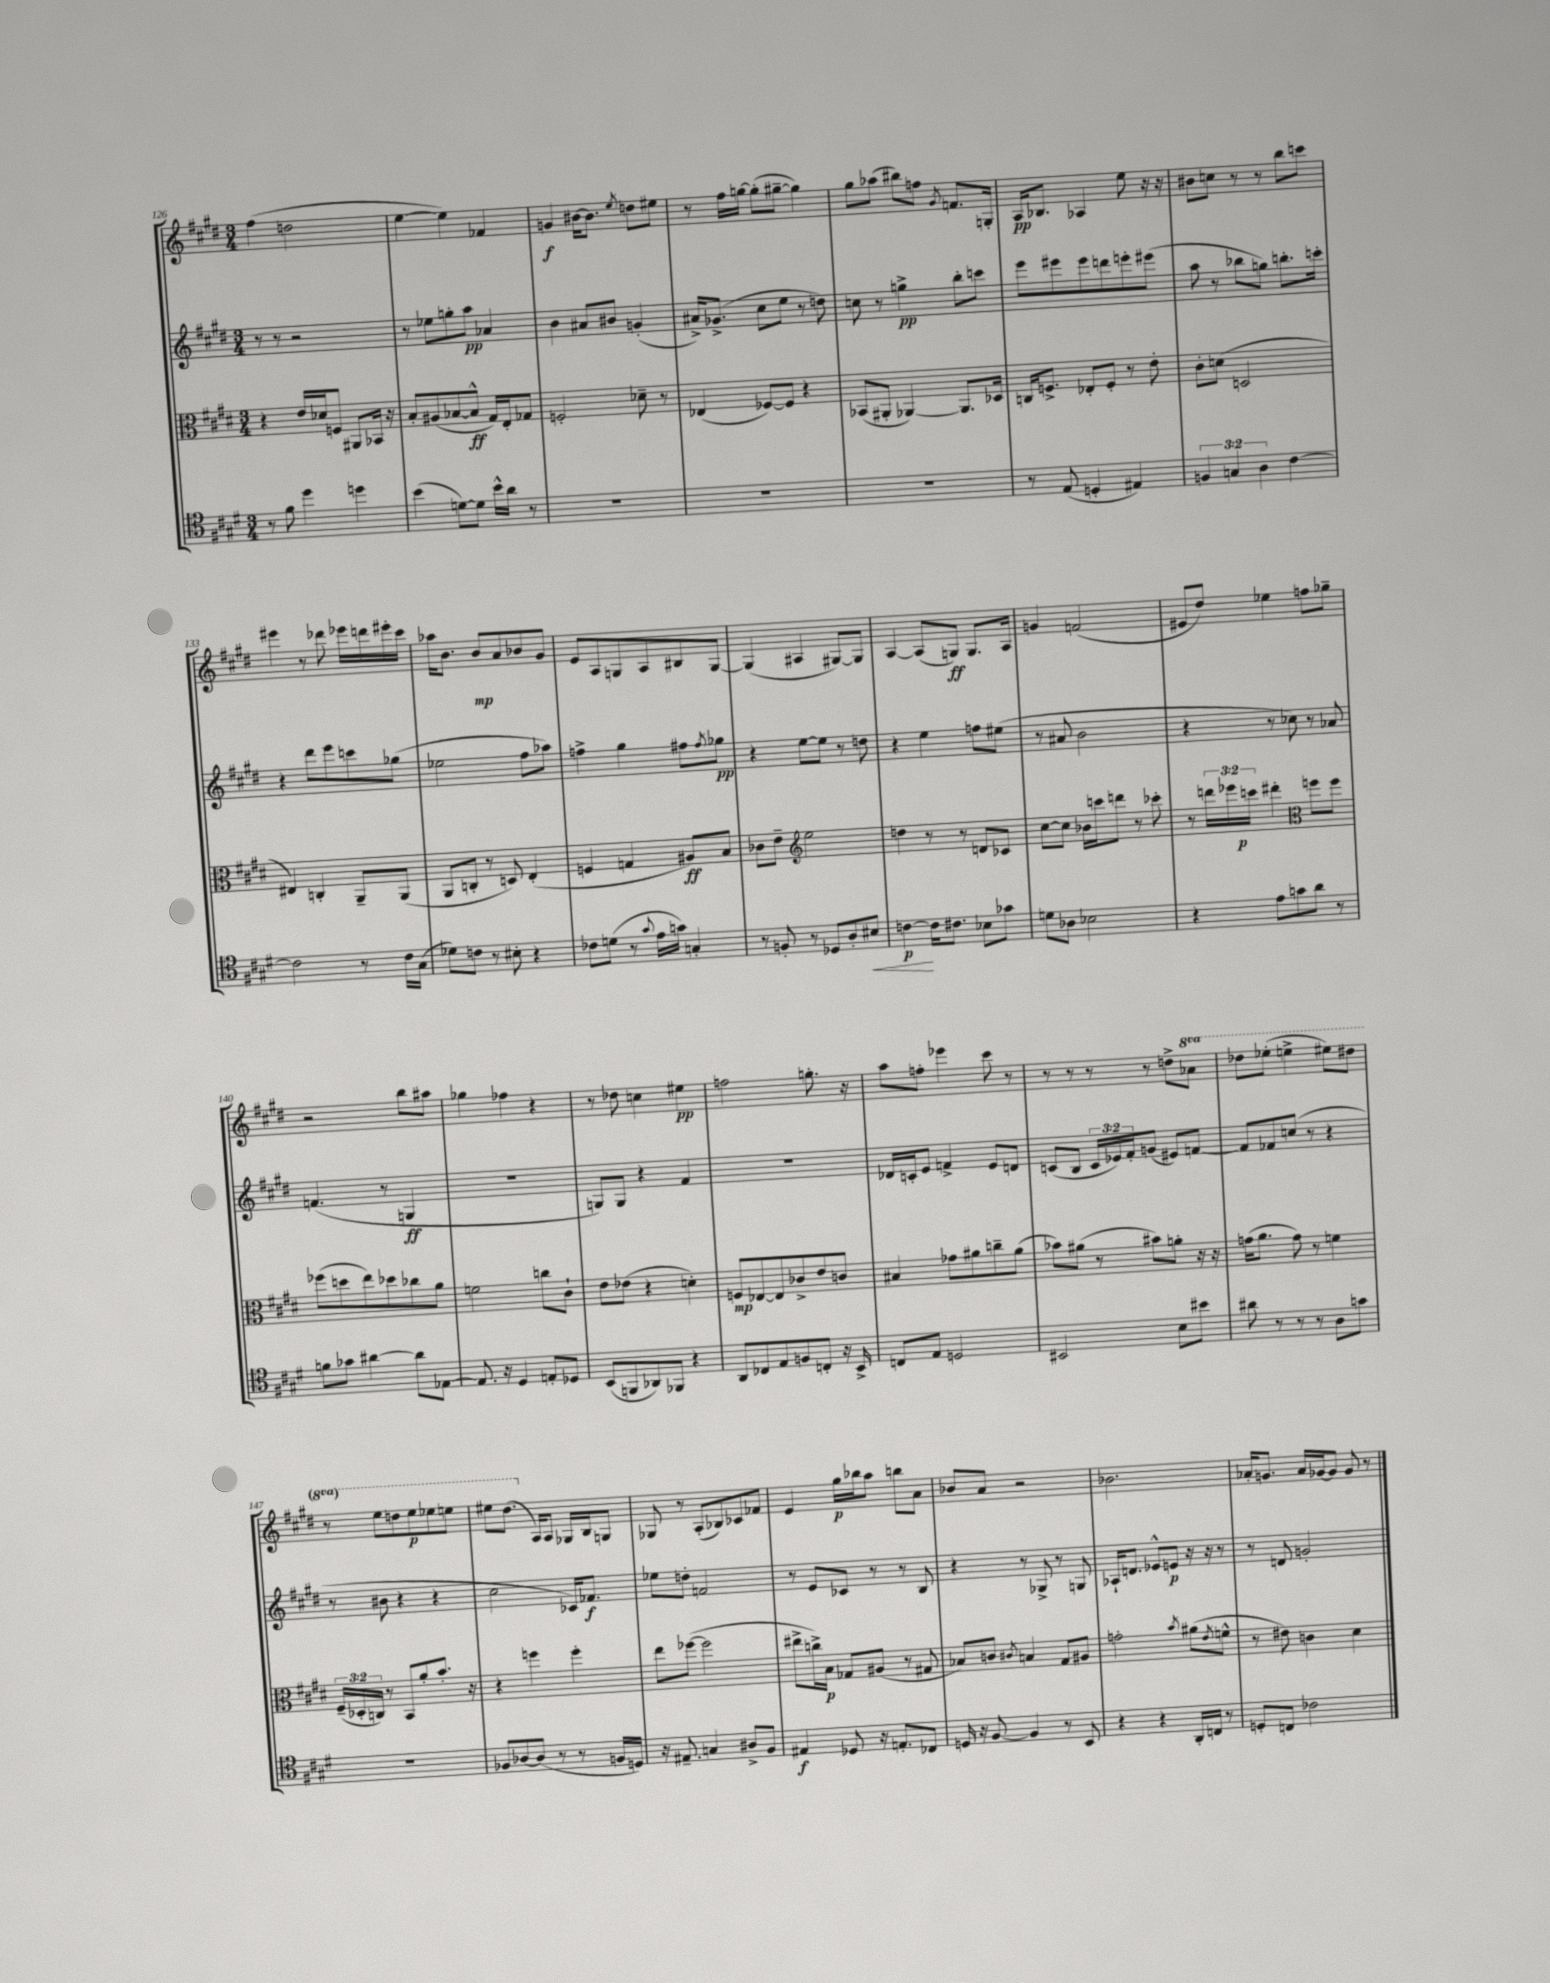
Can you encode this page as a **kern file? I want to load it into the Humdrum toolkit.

**kern	**kern	**kern	**kern
*staff4	*staff3	*staff2	*staff1
*clefC4	*clefC3	*clefG2	*clefG2
*k[f#c#g#d#]	*k[f#c#g#d#]	*k[f#c#g#d#]	*k[f#c#g#d#]
*M3/4	*M3/4	*M3/4	*M3/4
8r	4r	8r	(4ff#
8f#	.	8r	.
4dd#	16e	2r	2dd
.	16d-	.	.
.	8F	.	.
4dd	8AA#	.	.
.	16BB-	.	.
.	16r	.	.
=	=	=	=
(4b	8B'	8r	[4ee
.	(8A#	8ee-	.
[8d)	[8B-	8gg'	4ee])
8d]	8B-^^]	8aa	.
16b^^	16G#)	4a-	4f-
16a	16E'	.	.
8r	8G-	.	.
=	=	=	=
2.r	2F'	4b	4g
.	.	8a#	[16b#
.	.	.	8.b#]
.	.	8b#	.
.	.	.	8qee
.	8d-~	(4g'	8dd
.	8r	.	8ee#
=	=	=	=
2.r	(4E-	16a#^)	8r
.	.	(8.g-^	.
.	.	.	16ff#
.	.	.	[16gg
.	[8F-)	8cc#	(8gg']
.	8F-]	8ee	[8gg#~
.	4r	8r	4gg#])
.	.	8dd)	.
=	=	=	=
2.r	(8BB-	8cc	8gg#
.	8AA#'	8r	(8aa-
.	[4AA-)	4gg^	8bb#)
.	.	.	8ff
.	.	.	8qg#
.	8.AA-]	8bb'	8.f
.	.	8ccc	.
.	16D-	.	16G'
=	=	=	=
8r	16C	8eee	16A
.	8.F^	.	8.B-
(8E	.	8eee#	.
4D'	8E-'	8eee#	4A-
.	8F'	8ddd	.
4E#)	8r	8eee'	8ee
.	8e'	(8eee#	16r
.	.	.	16r
=	=	=	=
6F	8c#'	8aa	8b#
.	(8d	8r	8cc
6G	.	.	.
.	2D	8bb-	8r
6A	.	.	.
.	.	8gg)	8r
[4c#	.	8.bb'	8bb
.	.	.	8ccc
.	.	16ccc'	.
=	=	=	=
2c#]	4E#)	4r	4eee#
.	4C'	8ddd#	8r
.	.	8eee	8ddd-
8r	8AA~	8ccc	16eee-
.	.	.	16ddd
16c#	(8AA	(8gg-	16eee#'
(16G#	.	.	16ccc#
=	=	=	=
8d-)	8AA	2ee-	16aa-
.	.	.	8.b
8c	8C'	.	.
8r	8r	.	8b
8B#'	8D)	.	8a
4r	(4E'	8ff#	8b-
.	.	8aa-)	8g#
=	=	=	=
8c-	4F	4ff^	8e
(8d	.	.	8A
8r	4G	4gg#	8G
8qqg#	.	.	.
16e	.	.	8A
16g)	.	.	.
4G'	8A#)	8ff#	8B#
.	.	8qff#	.
.	8B	8gg-	[8G
=	=	=	=
8r	8c-	4r	(4G]
8F'	8e~	.	.
*	*clefG2	*	*
8r	2ee	[8ee	4A#
8D-	.	8ee]	.
8A'	.	8r	[8G#)
8B#	.	8dd	8G#]
=	=	=	=
[4c	4dd	4r	[4A
16c]	8r	4ee	(8A]
8.c#	.	.	.
.	8r	.	8G)
8B-	8d	8ff	8.G
8g-	8c-	(8ee#	.
.	.	.	16A
=	=	=	=
8d	[8cc#	8r	4g
8A-	8cc#]	8a#	.
2B-	16b-	2b	(2f
.	16ccc	.	.
.	8ddd	.	.
.	8r	.	.
.	8ccc-'	.	.
=	=	=	=
4r	8r	4r	8e#
.	24ddd	.	8dd#)
.	24eee-	.	.
.	24ccc	.	.
8e	4ddd#'	8r	4ee-
8g	.	8cc-)	.
*	*clefC3	*	*
8a	8ff	8r	8ff
8r	8ff	8a-	8gg-~
=	=	=	=
8f	(8ff-	(4.f	2r
8g-	8dd	.	.
[4a#	8ee)	.	.
.	8dd-	8r	.
8a#]	8cc-	4G	8bb
[8E-	8a	.	8aa#
=	=	=	=
8.E-]	2f	2.r	4gg-
16r	.	.	.
4D#	.	.	4ff-
8E'	8cc	.	4r
8D-	8c#`	.	.
=	=	=	=
(8BB	8e	8G)	8r
8FF	(8e-	8G	8dd-
8AA-)	4r	4r	4cc
8FF-	.	.	.
4r	4d')	4f#	4ee#
=	=	=	=
8AA	8F	2.r	2ff
8C-	[8E-	.	.
8E	8E-]	.	.
8F	8c-^	.	.
8C'	8e	.	8.gg'
16r	8c	.	.
16BB^	.	.	16r
=	=	=	=
8C	4B#	16d-	8aa
.	.	16c'	.
8E	.	8e	8ff'
2D	8g-	4f^	4eee-
.	8a#	.	.
.	8cc~	8e	8ccc#
.	(8a#	8d	8r
=	=	=	=
2BB#	8b-)	(8c	8r
.	(8a#	8B	8r
.	8r	24c	8r
.	.	24e-)	.
.	.	24f#'	.
.	8b#)	(8g	8r
8B	8a'	8e#)	8dd^
8b#	16r	[8f	8aa-
.	16r	.	.
=	=	=	=
8a#	(16g	8f]	8ddd-
.	8.a	.	.
8r	.	8f-	(8eee-'
8r	8g)	(8cc	4eee^
8r	8r	8r	.
8A	4f	4r	8eee#)
8g	.	.	8ddd#
=	=	=	=
2.r	(24F#~	8r	8r
.	24D-'	.	.
.	24C)	.	.
.	8r	8b#	8eee
.	8BB	4r	8ddd
.	8a'	.	8eee
.	8.b'	4r	8eee-
.	.	.	8eee
.	16r	.	.
=	=	=	=
8F-	4r	2cc#	8eee#
[8A-	.	.	(8.ddd#
(8A-]	4ff	.	.
.	.	.	16A)
8r	.	.	8A
8r	4ff'	16c-)	16G-
.	.	8.f-	16B
16F	.	.	8G
16D)	.	.	.
=	=	=	=
16r	8ee	8ee-	8G-
8.E#~	.	.	.
.	([8ff-	8dd'	8r
4G	2ff-]	2f	(8A'
.	.	.	8B-)
8A#^	.	.	8c-
8F#	.	.	8f-
=	=	=	=
4E#	8ee#^	8r	4e
.	16cc^)	8e	.
.	16B	.	.
8D-	8G-	8c-	16gg#
.	.	.	16bb-
16r	(8A#	8r	8aa
8.E'	.	.	.
.	8r	8r	8bb
8C-	8G#	8B	8a
=	=	=	=
16D	8B-)	4r	8b-
16r	.	.	.
[8F#	8c	.	8a
.	8qc#	.	.
4F#]	4B	8r	2r
.	.	8G-^	.
8r	8G#	8r	.
8BB	8A#	8G	.
=	=	=	=
4r	2g'	16A-`	2.b-
.	.	8.d	.
4r	.	8e-^^	.
.	.	8e	.
.	8qb	.	.
16AA'	(8a#	16r	.
16C	.	16r	.
.	8qe	.	.
8r	8f^^	8r	.
=	=	=	=
8D'	8r	8r	16a-'
.	.	.	8.g
8C	8e#)	8d	.
2c-	4c	2g'	16a-
.	.	.	[16g-
.	.	.	8g-]
.	4d#	.	8g-
.	.	.	8r
==	==	==	==
*-	*-	*-	*-
